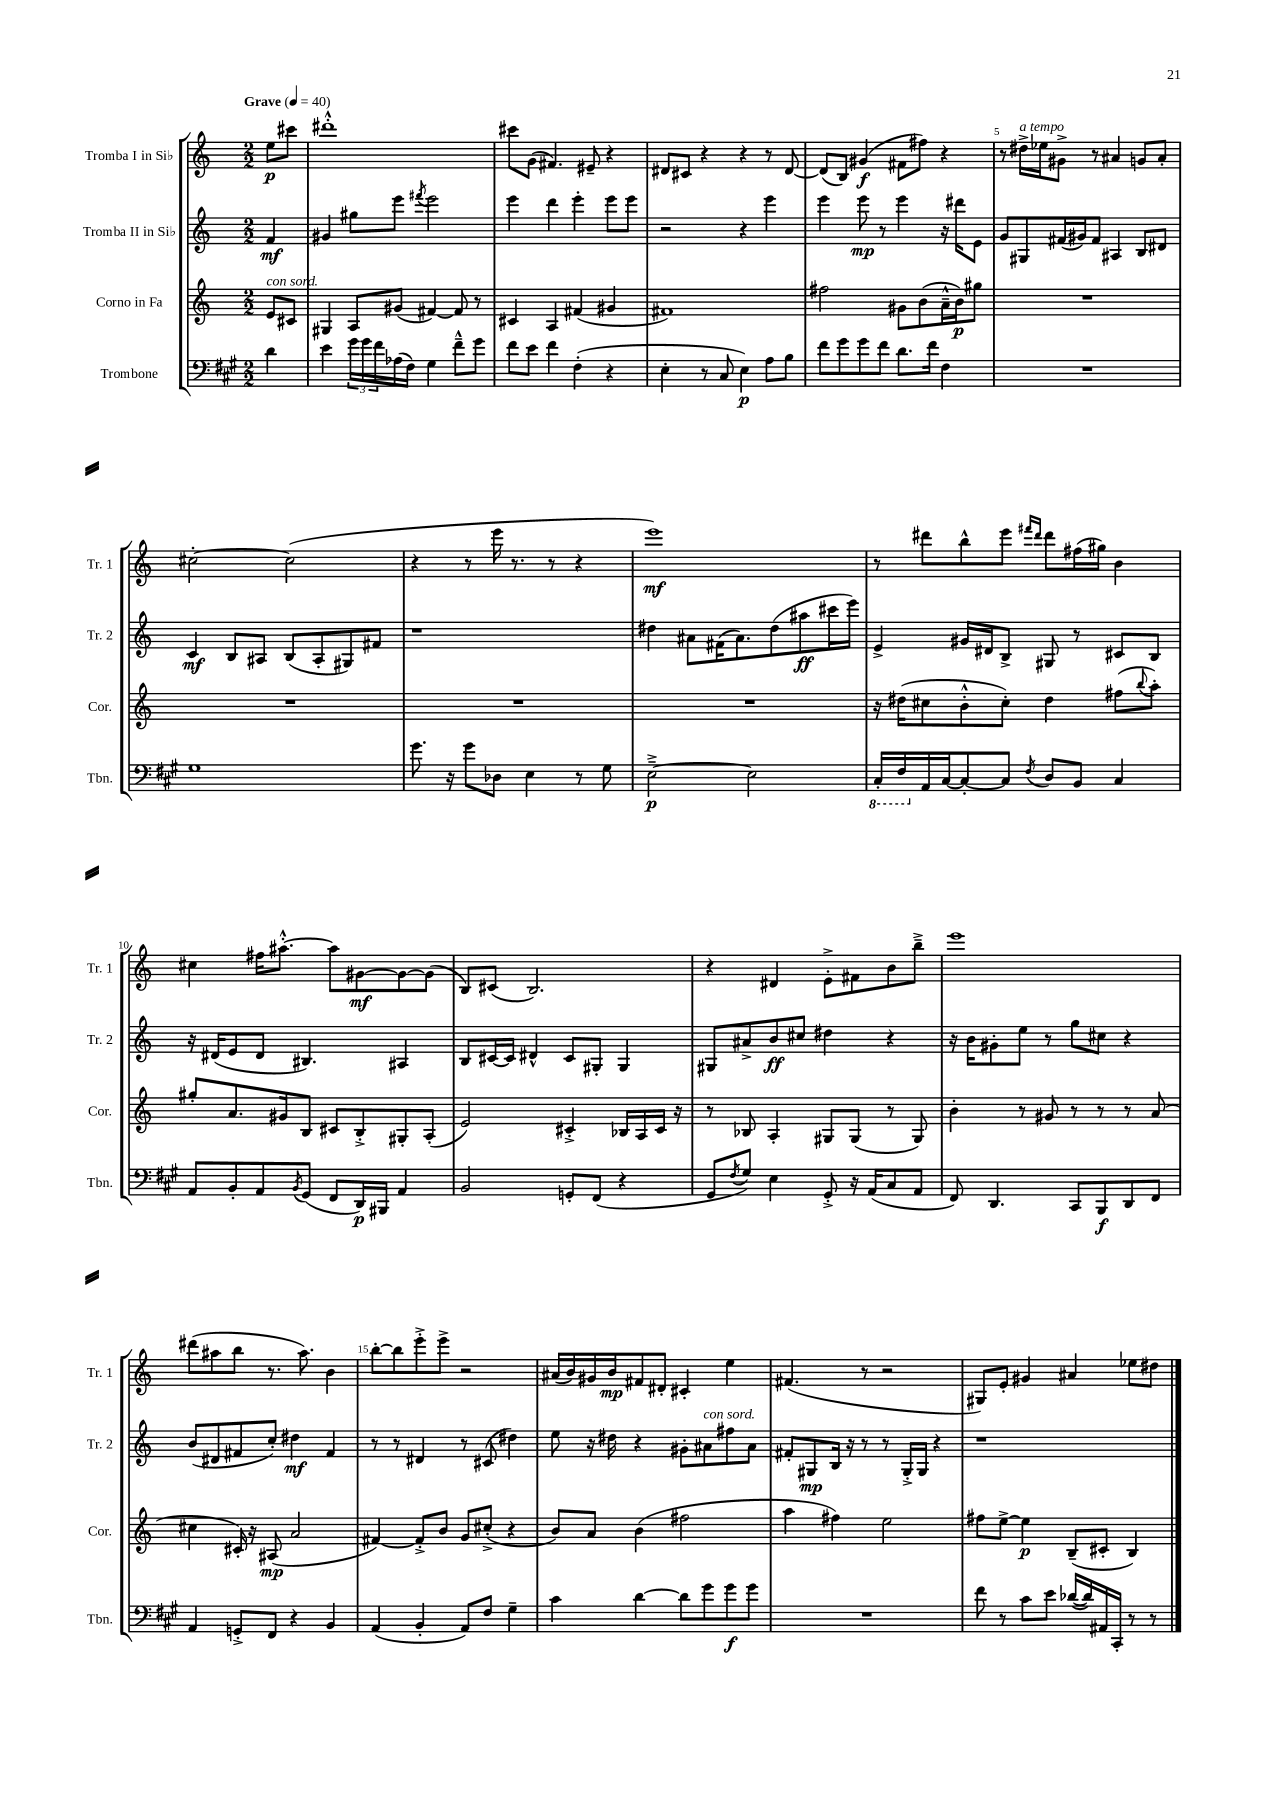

**kern	**kern	**kern	**kern
*staff4	*staff3	*staff2	*staff1
*clefF4	*clefG2	*clefG2	*clefG2
*k[f#c#g#]	*k[]	*k[]	*k[]
*M2/2	*M2/2	*M2/2	*M2/2
*MM40	*MM40	*MM40	*MM40
4d\	8e/L	4f/	8ee\L
.	8c#/J	.	8ccc#\J
=	=	=	=
4e\	4G#/	4g#/	1ddd#'^^
24g#\LL	8A/L	8gg#\L	.
24g#\	.	.	.
24f#\	.	.	.
(16A-\	(8g#/J	8eee\J	.
16F#\JJ)	.	.	.
.	.	8qfff#/	.
4G#\	[4f#/)	2eee\	.
8f#~^^\L	8f#/]	.	.
8g#\J	8r	.	.
=	=	=	=
8f#\L	4c#/	4eee\	8ccc#\L
8e\J	.	.	(8g\J
4f#\	4A/	4ddd\	4.f#/)
(4F#'\	(4f#/	4eee'\	.
.	.	.	8e#~/
4r	4g#/	8eee\L	4r
.	.	8eee\J	.
=	=	=	=
4E'\	1f#)	2r	8d#/L
.	.	.	8c#/J
8r	.	.	4r
8C#/	.	.	.
4E\)	.	4r	4r
8A\L	.	4eee\	8r
8B\J	.	.	[8d#/
=	=	=	=
8f#\L	2ff#\	4eee\	(8d#/]L
8g#\	.	.	8B/J)
8g#\	.	8eee\	(4g#/
8f#\J	.	8r	.
8.d\L	8g#\L	4eee\	8f#\L
.	(8b\	.	8ff#\J)
16f#\Jk	.	.	.
4F#\	16a~^^\L	16r	4r
.	16b\J)	16ddd#\LK	.
.	8gg#\J	8e\J	.
=	=	=	=
1r	1r	8g/L	8r
.	.	8G#/	16dd#^\LL
.	.	.	16ee-\J
.	.	(16f#/L	8g#^\J
.	.	16g#/J)	.
.	.	8f#/J	8r
.	.	4A#/	4a#/
.	.	8B/L	8g/L
.	.	8d#/J	8a#'/J
=	=	=	=
1G#	1r	4c/	[2cc#'\
.	.	8B/L	.
.	.	8A#/J	.
.	.	(8B/L	(2cc#\]
.	.	8A#'/	.
.	.	8G#/)	.
.	.	8f#/J	.
=	=	=	=
8.g#\	1r	1r	4r
16r	.	.	.
8g#\L	.	.	8r
8D-\J	.	.	16eee\
.	.	.	8.r
4E\	.	.	.
.	.	.	8r
8r	.	.	4r
8G#\	.	.	.
=	=	=	=
[2E~^\	1r	4dd#\	1eee)
.	.	8a#\L	.
.	.	(16f#\K	.
.	.	8.a#\)	.
2E\]	.	.	.
.	.	(8dd#\	.
.	.	8aa#\	.
.	.	16ccc#\L	.
.	.	16eee\JJ)	.
=	=	=	=
16CC#'/LL	16r	4e^/	8r
16FF#/	(16dd#\LK	.	.
16AA/	8cc#\	.	8ddd#\L
[16C#/J	.	.	.
8C#'/_	8b'^^\	16g#/LL	8bb^^\
.	.	16d#/J	.
8C#/]J	8cc#'\J)	8B^/J	8eee\J
.	.	.	16qqfff#/LL
8qF#/	.	.	16qqddd#/JJ
8D/L	4dd#\	8G#/	8ddd#\L
8BB/J	.	8r	(16ff#\L
.	.	.	16gg#\JJ)
4C#/	(8ff#\L	8c#/L	4b\
.	8qqbb/	.	.
.	8aa'\J)	8B/J	.
=	=	=	=
8AA/L	8gg#'/L	16r	4cc#\
.	.	(16d#/LK	.
8BB'/	8.a/	8e/	.
8AA/	.	8d#/J	16ff#\LK
.	16g#/k	.	[8.aa#'^^\J
8qBB/	.	.	.
(8GG#/J	8B/J	4.B#/)	.
8FF#/L	8c#/L	.	8aa#\]L
16DD/L)	8B'^/	.	[8g#\
16BBB#/JJ	.	.	.
4AA/	8G#'/	4A#/	8g#\_
.	(8A'/J	.	(8g#\]J
=	=	=	=
2BB/	2e/)	8B/L	8B/L)
.	.	[16c#/L	(8c#/J
.	.	16c#/]JJ	.
.	.	4d#^^/	2.B/)
8GG'/L	4c#'^/	8c#/L	.
(8FF#/J	.	8G#'/J	.
4r	16B-/LL	4G#/	.
.	16A/	.	.
.	16c#/JJ	.	.
.	16r	.	.
=	=	=	=
8GG#/L	8r	8G#/L	4r
8qF#/	.	.	.
8G#/J)	8B-/	8a#^/	.
4E\	4A'/	8b/	4d#/
.	.	8cc#/J	.
8GG#'^/	8G#/L	4dd#\	8e'^\L
16r	(8G#/J	.	8f#\
(16AA/LK	.	.	.
8C#/	8r	4r	8b\
8AA/J	8G#/)	.	8bb~^\J
=	=	=	=
8FF#/)	4b'\	16r	1eee
.	.	16b\LK	.
4.DD/	.	8g#'\	.
.	8r	8ee\J	.
.	8g#/	8r	.
8CC#/L	8r	8gg\L	.
8BBB/	8r	8cc#\J	.
8DD/	8r	4r	.
8FF#/J	(8a/	.	.
=	=	=	=
4AA/	4cc#\	(8b/L	(8ddd#\L
.	.	8d#/	8aa#\
8GG'^/L	16c#'/)	8f#/	8bb\J
.	16r	.	.
8FF#/J	(8A#/	8cc'/J)	8.r
4r	2a/	4dd#\	.
.	.	.	8.aa#\)
4BB/	.	4f#/	4b\
=	=	=	=
(4AA/	[4f#/)	8r	[8bb'\L
.	.	8r	8bb\]
4BB'/	8f#'^/]L	4d#/	8eee'^\
.	8b/J	.	8eee^\J
8AA/L)	8g/L	8r	2r
8F#/J	(8cc#'^/J	(8c#/	.
4G#~\	4r	4dd#\)	.
=	=	=	=
4c#\	8b/L)	8ee\	(16a#/LL
.	.	.	16b/)
.	8a/J	16r	16g#/
.	.	16dd#\	16b/J
[4d\	(4b\	4r	8f#/
.	.	.	8d#'/J
8d\]L	2ff#\	8g#'\L	4c#'/
8g#\	.	8a#\	.
8g#\	.	8ff#\	4ee\
8g#\J	.	8a#\J	.
=	=	=	=
1r	4aa\	8f#'/L	(4.f#/
.	.	8G#/	.
.	4ff#\)	16B/Jk	.
.	.	16r	.
.	.	8r	8r
.	2ee\	8r	2r
.	.	16G#'^/LL	.
.	.	16G#/JJ	.
.	.	4r	.
=	=	=	=
8f#\	8ff#\L	1r	8G#/L)
8r	[8ee^\J	.	8e'/J
8c#\L	4ee\]	.	4g#/
8e\J	.	.	.
([16d-/LL	(8B~/L	.	4a#/
16d-/])	.	.	.
16AA#/	8c#'/J	.	.
16CC#'/JJ	.	.	.
8r	4B/)	.	8ee-\L
8r	.	.	8dd#\J
==	==	==	==
*-	*-	*-	*-
